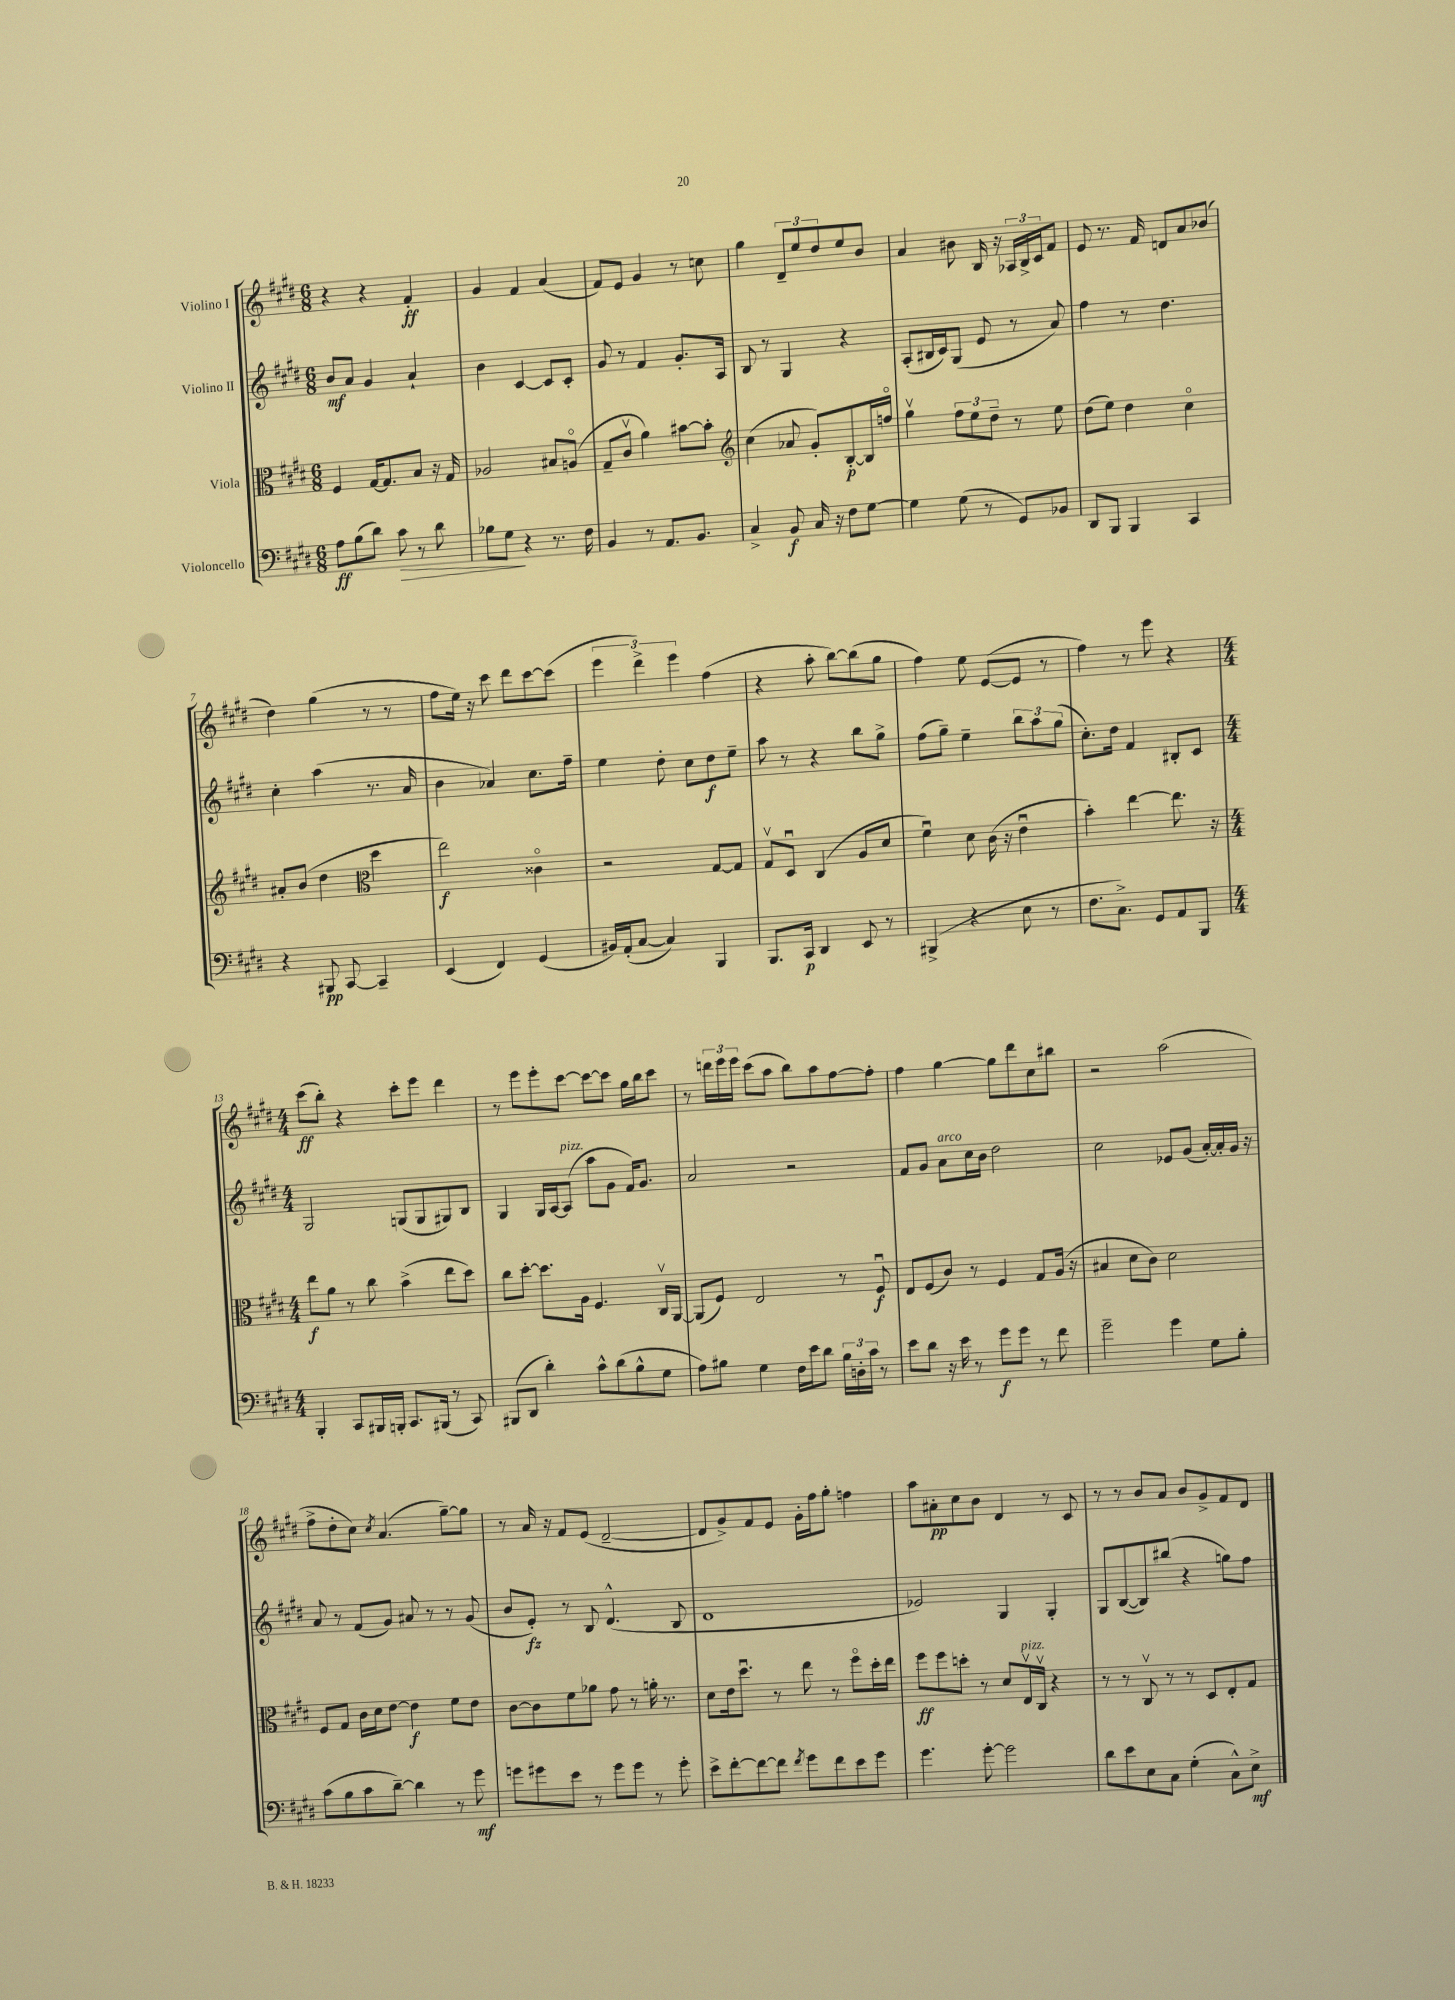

**kern	**dynam	**kern	**dynam	**kern	**dynam	**kern	**dynam
*part4	*part4	*part3	*part3	*part2	*part2	*part1	*part1
*staff4	*staff4	*staff3	*staff3	*staff2	*staff2	*staff1	*staff1
*I"Violoncello	*	*I"Viola	*	*I"Violino II	*	*I"Violino I	*
*clefF4	*	*clefC3	*	*clefG2	*	*clefG2	*
*k[f#c#g#d#]	*	*k[f#c#g#d#]	*	*k[f#c#g#d#]	*	*k[f#c#g#d#]	*
*M6/8	*	*M6/8	*	*M6/8	*	*M6/8	*
=1	=1	=1	=1	=1	=1	=1	=1
8A\L	ff	4F#/	.	8b/L	mf	4r	.
(8B\	.	.	.	8a/J	.	.	.
8d#\J)	.	[16G#/KL	.	4g#/	.	4r	.
.	.	8.G#/]	.	.	.	.	.
!	!LO:HP:b	!	!	!	!	!	!
8c#\	>	.	.	.	.	.	.
8r	.	8B/J	.	4a`/	.	4f#'/	ff
8d#\	.	16r	.	.	.	.	.
.	.	16G#/	.	.	.	.	.
=2	=2	=2	=2	=2	=2	=2	=2
8B-X\L	.	2A-X/	.	4b\	.	4g#/	.
8G#\J	.	.	.	.	.	.	.
4r	]	.	.	[4c#/	.	4f#/	.
8.r	.	8B#X/L	.	8c#/L]	.	(4a/	.
.	.	(8An/J	.	8c#'/J	.	.	.
16F#\	.	.	.	.	.	.	.
=3	=3	=3	=3	=3	=3	=3	=3
4BB/	.	8G#~/L	.	8g#/	.	8f#/L)	.
.	.	8c#v/J	.	8r	.	8e/J	.
8r	.	4a\)	.	4f#/	.	4g#/	.
8.AA/L	.	.	.	.	.	.	.
.	.	[8b#X\L	.	8.g#'/L	.	8r	.
8.BB/J	.	.	.	.	.	.	.
.	.	8b#'\J]	.	.	.	8ccn\	.
.	.	.	.	16A/Jk	.	.	.
=4	=4	=4	=4	=4	=4	=4	=4
*	*	*clefG2	*	*	*	*	*
4C#^/	.	(4cc#\	.	8B/	.	4gg#\	.
.	.	.	.	8r	.	.	.
8BB/	f	8a-X/	.	4G#/	.	12d#~/L	.
.	.	.	.	.	.	12ee/	.
16C#/	.	8g#'/L)	.	.	.	.	.
.	.	.	.	.	.	12dd#/	.
16r	.	.	.	.	.	.	.
8F#\L	.	[8B'/	p	4r	.	8ee/	.
[8G#\J	.	16B/L]	.	.	.	8b/J	.
.	.	16ffn/JJ	.	.	.	.	.
=5	=5	=5	=5	=5	=5	=5	=5
4G#\]	.	4gg#v\	.	(8A'/L	.	4a/	.
.	.	.	.	16B#X/L	.	.	.
.	.	.	.	16c#/J)	.	.	.
(8G#\	.	12ff#\L	.	(8G#/J	.	8b#X\	.
.	.	12ee\	.	.	.	.	.
8r	.	.	.	8e/	.	16B/	.
.	.	12dd#~\J	.	.	.	.	.
.	.	.	.	.	.	16r	.
8GG#/L)	.	8r	.	8r	.	24A-X/LL	.
.	.	.	.	.	.	24B^/	.
.	.	.	.	.	.	24c#/J	.
8BB-X/J	.	8ee\	.	8a/)	.	8f#/J	.
=6	=6	=6	=6	=6	=6	=6	=6
8DD#/L	.	(8dd#\L	.	4ff#\	.	8e/	.
8BBB/J	.	8ee\J)	.	.	.	8.r	.
4BBB/	.	4dd#\	.	8r	.	.	.
.	.	.	.	.	.	16f#/	.
.	.	.	.	4.dd#\	.	8dn/L	.
4CC#/	.	4cc#\	.	.	.	8a/	.
.	.	.	.	.	.	(8b-X/J	.
!!LO:LB:g=z
=7	=7	=7	=7	=7	=7	=7	=7
4r	.	8a#X'/L	.	4cc#'\	.	4dd#\)	.
.	.	(8b/J	.	.	.	.	.
8BBB#X/	pp	4dd#\	.	(4aa\	.	(4gg#\	.
[8CC#/	.	.	.	.	.	.	.
*	*	*clefC3	*	*	*	*	*
4CC#~/]	.	4dd#\	.	8.r	.	8r	.
.	.	.	.	.	.	8r	.
.	.	.	.	16a/	.	.	.
=8	=8	=8	=8	=8	=8	=8	=8
(4EE/	.	2ee\)	f	4b\	.	8ff#\L	.
.	.	.	.	.	.	16ee\Jk)	.
.	.	.	.	.	.	16r	.
4FF#/)	.	.	.	4a-X/)	.	8ccc#\	.
.	.	.	.	.	.	8ddd#\L	.
(4GG#/	.	4c##X\	.	8.cc#\L	.	[8ccc#\	.
.	.	.	.	.	.	(8ccc#\J]	.
.	.	.	.	16ff#~\Jk	.	.	.
=9	=9	=9	=9	=9	=9	=9	=9
16BB#X/LL)	.	2r	.	4ee\	.	6eee\	.
(16AA'/J	.	.	.	.	.	.	.
[8C#/J	.	.	.	.	.	.	.
.	.	.	.	.	.	6ddd#^\)	.
4C#/])	.	.	.	8dd#'\	.	.	.
.	.	.	.	.	.	6eee\	.
.	.	.	.	8cc#\L	.	.	.
4BBB/	.	[8G#/L	.	8dd#\	f	(4ff#\	.
.	.	8G#/J]	.	8ee~\J	.	.	.
=10	=10	=10	=10	=10	=10	=10	=10
8.BBB/L	.	8G#v/L	.	8aa\	.	4r	.
.	.	8D#u/J	.	8r	.	.	.
16CC#/Jk	p	.	.	.	.	.	.
4DD#/	.	(4C#/	.	4r	.	8aa'\	.
.	.	.	.	.	.	[8bb\L)	.
8EE/	.	8A/L	.	8bb\L	.	(8bb\]	.
8r	.	8d#/J	.	8gg#^\J	.	8gg#\J	.
=11	=11	=11	=11	=11	=11	=11	=11
(4BBB#X^/	.	4f#u\)	.	(8ff#\L	.	4ff#\)	.
.	.	.	.	8gg#~\J)	.	.	.
4r	.	8d#\	.	4ee~\	.	8ee\	.
.	.	(16c#\	.	.	.	([8e/L	.
.	.	16r	.	.	.	.	.
8E\	.	4eu\	.	12bb\L	.	8e/J]	.
.	.	.	.	12aa\	.	.	.
8r	.	.	.	.	.	8r	.
.	.	.	.	(12gg#\J	.	.	.
=12	=12	=12	=12	=12	=12	=12	=12
8.F#\L	.	4b'\)	.	8.cc#'\L)	.	4ff#\)	.
8.C#^\J)	.	.	.	16dd#\Jk	.	.	.
.	.	[4ee\	.	4f#/	.	8r	.
8GG#/L	.	.	.	.	.	8eee\	.
8AA/	.	8.ee\]	.	8B#X'/L	.	4r	.
8BBB/J	.	.	.	8c#/J	.	.	.
.	.	16r	.	.	.	.	.
!!LO:LB:g=z
=13	=13	=13	=13	=13	=13	=13	=13
*M4/4	*	*M4/4	*	*M4/4	*	*M4/4	*
4BBB'/	.	8ee\L	f	2G#/	.	(8ccc#\L	ff
.	.	8a\J	.	.	.	8bb'\J)	.
8CC#/L	.	8r	.	.	.	4r	.
16BBB#X/L	.	8cc#\	.	.	.	.	.
16BBBn'/JJ	.	.	.	.	.	.	.
8.CC#/L	.	(4b^\	.	(8Gn/L	.	8ccc#'\L	.
.	.	.	.	8G/	.	8eee\J	.
(16BBB#X/Jk	.	.	.	.	.	.	.
8r	.	8ee\L	.	8G#X/)	.	4ddd#\	.
8CC#/)	.	8dd#\J)	.	8B/J	.	.	.
=14	=14	=14	=14	=14	=14	=14	=14
(8BBB#X/L	.	8cc#\L	.	4G#/	.	8r	.
8DD#/J	.	[8dd#'\J	.	.	.	8eee\L	.
4d#'\)	.	8.dd#\L]	.	16G#/LL	.	8eee'\	.
.	.	.	.	[16A/J	.	.	.
!	!	!	!	!LO:TX:a:i:t=pizz.	!	!	!
.	.	.	.	(8A/J]	.	[8ccc#\J	.
.	.	16A\Jk	.	.	.	.	.
8c#^^\L	.	4.F#/	.	8aa\L	.	8ccc#\L_	.
(8d#\	.	.	.	8g#\J	.	8ccc#\J]	.
8B^^\	.	.	.	16f#/KL)	.	16gg#\LL	.
.	.	.	.	8.g#/J	.	16bb\J	.
8G#\J	.	16C#v/LL	.	.	.	8ccc#\J	.
.	.	[16AA/JJ	.	.	.	.	.
=15	=15	=15	=15	=15	=15	=15	=15
8A\L)	.	(8AA/L]	.	2a/	.	8r	.
8B#X\J	.	8F#/J)	.	.	.	24dddn\LL	.
.	.	.	.	.	.	24eee\	.
.	.	.	.	.	.	24eee\JJ	.
4G#\	.	2E/	.	.	.	(8ccc#\L	.
.	.	.	.	.	.	8aa\J	.
16F#\LL	.	.	.	2r	.	8bb\L)	.
16e\J	.	.	.	.	.	.	.
8d#\J	.	.	.	.	.	8aa\	.
24B#\LL	.	8r	.	.	.	[8ff#\	.
24Dn'\	.	.	.	.	.	.	.
24c#\JJ	.	.	.	.	.	.	.
8r	.	8F#u/	f	.	.	8ff#'\J]	.
=16	=16	=16	=16	=16	=16	=16	=16
8e\L	.	8E/L	.	8f#/L	.	4ff#\	.
8d#\J	.	(8F#/	.	8g#/J	.	.	.
!	!	!	!	!LO:TX:a:i:t=arco	!	!	!
16r	.	8c#/J)	.	8a\L	.	[4gg#\	.
16e\	.	.	.	.	.	.	.
8r	.	8r	.	16cc#\L	.	.	.
.	.	.	.	16b\JJ	.	.	.
8g#\L	f	4F#/	.	2dd#\	.	8gg#\L]	.
8g#\J	.	.	.	.	.	8ddd#\	.
8r	.	8G#/L	.	.	.	8cc#\	.
8f#\	.	(16A/Jk	.	.	.	8bb#X\J	.
.	.	16r	.	.	.	.	.
=17	=17	=17	=17	=17	=17	=17	=17
2g#~\	.	4B#X/	.	2cc#\	.	2r	.
.	.	8d#\L	.	.	.	.	.
.	.	8c#\J)	.	.	.	.	.
4g#\	.	2d#\	.	8e-X/L	.	(2aa\	.
.	.	.	.	(8g#/J	.	.	.
8G#\L	.	.	.	[16a'/LL)	.	.	.
.	.	.	.	16a'/]	.	.	.
8B'\J	.	.	.	16g#/JJ	.	.	.
.	.	.	.	16r	.	.	.
!!LO:LB:g=z
=18	=18	=18	=18	=18	=18	=18	=18
(8c#\L	.	8F#/L	.	8a/	.	8ff#^\L	.
8B\	.	8G#/J	.	8r	.	8dd#'\	.
8c#\	.	16c#\LL	.	(8f#/L	.	8cc#\J)	.
.	.	16d#\J	.	.	.	.	.
.	.	.	.	.	.	8qcc#/	.
[8d#~\J)	.	[8e\J	.	8g#/J)	.	(4.a/	.
4d#\]	.	4e\]	f	8a#X/	.	.	.
.	.	.	.	8r	.	.	.
8r	.	8f#\L	.	8r	.	[8gg#~\L)	.
8g#\	mf	8e\J	.	(8g#/	.	8gg#\J]	.
=19	=19	=19	=19	=19	=19	=19	=19
8gn\L	.	[8c#\L	.	8b/L	.	8r	.
8g#X\	.	8c#\]	.	8e'/J)	fz	16a/	.
.	.	.	.	.	.	16r	.
8e\J	.	8f#\	.	8r	.	8f#/L	.
8r	.	8a-X\J	.	8B/	.	(8e/J	.
8g#\L	.	8g#\	.	(4.d#^^/	.	[2d#~/	.
8g#\J	.	8r	.	.	.	.	.
8r	.	16an'\	.	.	.	.	.
.	.	8.r	.	.	.	.	.
8g#'\	.	.	.	8B/	.	.	.
=20	=20	=20	=20	=20	=20	=20	=20
8e^\L	.	8d#\L	.	1d#	.	8d#/L]	.
[8f#'\	.	16e\k	.	.	.	8g#^/)	.
.	.	8.dd#u\J	.	.	.	.	.
8f#\_	.	.	.	.	.	8f#/	.
8f#\J]	.	8r	.	.	.	8e/J	.
8qf#/	.	.	.	.	.	.	.
8g#\L	.	8ee\	.	.	.	16g#'\LL	.
.	.	.	.	.	.	16ff#\J	.
8f#\	.	8r	.	.	.	8gg#'\J	.
8e\	.	8ff#\L	.	.	.	4ffn\	.
8g#\J	.	16dd#'\L	.	.	.	.	.
.	.	16ee\JJ	.	.	.	.	.
=21	=21	=21	=21	=21	=21	=21	=21
4.g#\	.	8ff#\L	ff	2e-X/)	.	8aa\L	.
.	.	8ff#\	.	.	.	8a#X'\	pp
.	.	8ddn'\J	.	.	.	8cc#\	.
[8g#'\	.	8r	.	.	.	8b\J	.
2g#\]	.	8d#/L	.	4G#/	.	4d#/	.
!	!	!LO:TX:a:i:t=pizz.	!	!	!	!	!
.	.	16Ev/L	.	.	.	.	.
.	.	16C#v/JJ	.	.	.	.	.
.	.	4r	.	4G#'/	.	8r	.
.	.	.	.	.	.	8c#/	.
=22	=22	=22	=22	=22	=22	=22	=22
8d#\L	.	8r	.	8G#/L	.	8r	.
8e\	.	8r	.	([8B/	.	8r	.
8E\	.	8C#v/	.	8B/])	.	8b/L	.
8C#\J	.	8r	.	(8bb#X/J	.	8a/J	.
(4G#'\	.	8r	.	4r	.	8b/L	.
.	.	8D#/L	.	.	.	8g#^/	.
8C#^^\L)	.	8E'/	.	8ggn\L)	.	8f#/	.
8E^\J	mf	8G#/J	.	8ff#\J	.	8d#/J	.
==	==	==	==	==	==	==	==
*-	*-	*-	*-	*-	*-	*-	*-
